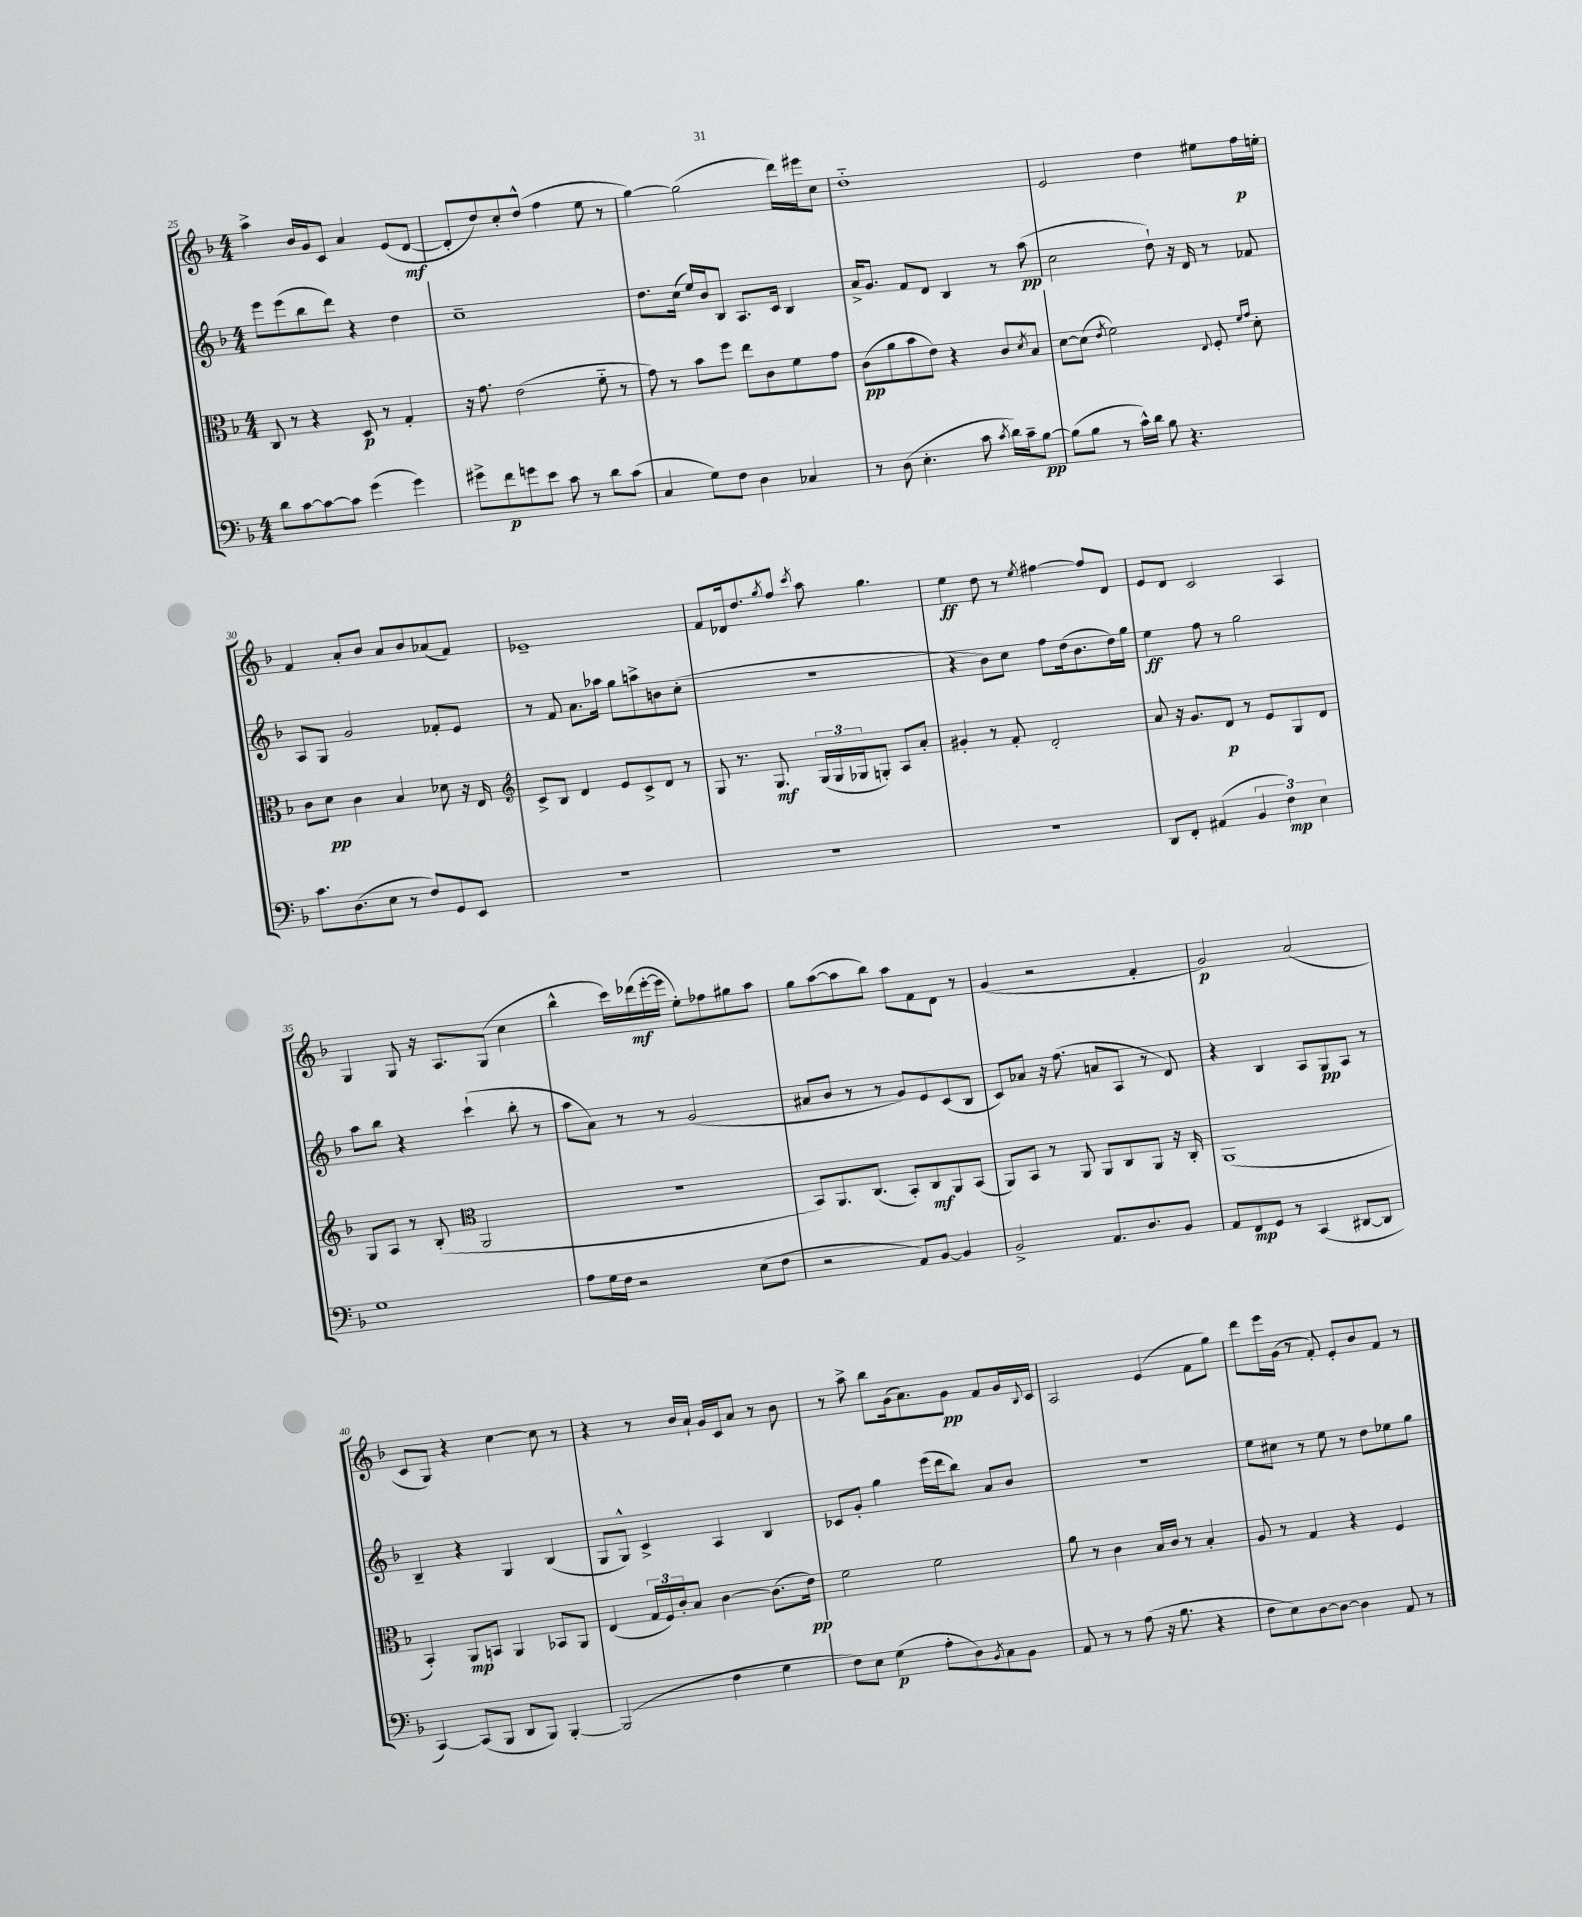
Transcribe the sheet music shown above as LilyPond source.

<<
\new StaffGroup <<
\new Staff = "s0" {
    \clef treble \key f \major \numericTimeSignature \time 4/4
    a''4-> bes'16 g'16 c'8 a'4 e'8( d'8~\mf |
    d'8-. d''8) c''8-. d''8-^( f''4 e''8 r8 |
    g''4~) g''2( d'''16) eis'''16 c''8 |
    d''1-_ |
    e'2 d''4 eis''8 f''16\p e''16-. |
    f'4 a'8-. bes'8 a'8 bes'8 aes'8( f'8) |
    ees'1-- |
    f'8 des'16 d''8. \acciaccatura { g''8 } f''8 \acciaccatura { c'''8 } a''8 g''4. |
    e''4\ff d''8 r8 \acciaccatura { e''8 } fis''4~ fis''8 d'8 |
    e'8 d'8 c'2 a4 |
    g4 g8 r16 a8. g8( c''4 |
    bes''4-^ c'''16) des'''16\mf( e'''16~-. e'''16 e''8-.) fes''8 gis''8 a''8 |
    g''8 a''8~( a''8 bes''8) a''8 f'8 d'8 r8 |
    g'4( r2 f'4-. |
    g'2\p) a'2( |
    c'8 g8) r4 c''4~ c''8 r8 |
    r4 r8 bes'16 a'16-! g'16 c'16 a'8 r8 bes'8 |
    r8 a''8-> bes''8 g'16( a'8.) g'8\pp f'8 g'16 \appoggiatura { bes8 } c'16 |
    a2 e'4( f'8 g''8) |
    d'''8 e'''16 g'16( r8 f'8-.) e'8-. bes'8 f'8 r8 \bar "|." |
}
\new Staff = "s1" {
    \clef treble \key f \major \numericTimeSignature \time 4/4
    e'''8 e'''8( bes''8 d'''8) r4 d''4 |
    c''1-- |
    d''8. c''16( e''16) bes'16 bes8 a8. c'16 bes4 |
    a'16-> g'8. f'8 d'8 bes4 r8 a''8\pp( |
    c''2 d''8-!) r16 d'16 r8 fes'8 |
    a8 g8 g'2 fes'8-. e'8 |
    r8 f'8 a'8. aes''16 g''8 a''8-> b'8 c''8-.( |
    R1 |
    r4 bes'8) c''8 f''8 d''16( bes'8. d''16) g''16 |
    e''4\ff f''8 r8 g''2 |
    a''8 bes''8 r4 c'''4-!( bes''8-. r8 |
    a''8 a'8) r8 r8 g'2( |
    ais'8 bes'8 r8 r8 g'8) e'8 c'8( bes8 |
    c'8) aes'8 r16 f''8.( a'8 a8 r8 d'8) |
    r4 bes4 a8 g8\pp a8 r8 |
    bes4-- r4 g4 bes4( |
    g8 g8-^) c'4-> a4 bes4 |
    ces'8 g'8-. g''4 e'''16( d'''16 bes''8) a'8 bes'8 |
    R1 |
    e''8 cis''8 r8 e''8 r8 d''8 ees''8 g''8 \bar "|." |
}
\new Staff = "s2" {
    \clef alto \key f \major \numericTimeSignature \time 4/4
    c8 r8 r4 d8\p r8 g4-. |
    r16 g'8. e'2( f'8-_ r8 |
    g'8) r8 bes'8 f''8 e''8 c'8 f'8 g'8 |
    c'8\pp( a'8 bes'8 e'8) r4 c'8 \acciaccatura { d'8 } bes8 |
    d'8~ d'8( \acciaccatura { e'8 } f'2) \appoggiatura { e8 } f8-. \grace { f'16 g'16 } d'8-. |
    c'8 d'8\pp c'4 bes4 des'8 r16 e16 |
    \clef treble c'8-> bes8 d'4 e'8 c'8-> d'8 r8 |
    g8 r8. g8.\mf \tuplet 3/2 { g16( g16 ges16 } g8-.) a8 a'8-. |
    gis'4-. r8 f'8-. d'2-. |
    a'8 r16 g'8. d'8\p r8 e'8 g8 d'8 |
    g8 a8 r8 bes8-.( \clef alto a,2 |
    R1 |
    bes,8) a,8. c8.( bes,8-.) c8\mf a,8 bes,8( |
    a,8) bes,8 r8 a,8 a,8 c8 a,8 r16 c16-. |
    a,1( |
    bes,4-.) a,8\mp b,8 a,4 bes,8 a,8 |
    e4( \tuplet 3/2 { g16 f16) c'16-. } bes8 c'4~ c'8.( e'16\pp) |
    f'2 f'2 |
    a'8 r8 c'4 bes16 c'16 r8 bes4-. |
    a8 r8 g4 r4 f4 \bar "|." |
}
\new Staff = "s3" {
    \clef bass \key f \major \numericTimeSignature \time 4/4
    d'8 c'8~ c'8~ c'8 g'4( g'4) |
    gis'8-> f'8\p g'8 e'8 c'8 r8 d'8 c'8( |
    c4 g8) f8 d4 ces4 |
    r8 d8( e4.-. c'8 \acciaccatura { c'8 } d'16) c'16-- bes8~\pp |
    bes8( bes8 r8 c'16-^) d'16 bes8 r4. |
    c'8. d8.( e8 r8 f8) g,8 e,8 |
    R1 |
    R1 |
    R1 |
    d,8 f,8-. ais,4( \tuplet 3/2 { bes,4 f4\mp) e4 } |
    g1 |
    a8 g16 f16 r2 e8( f8 |
    r2 a,8) bes,8~ bes,4 |
    bes,2-> a,8. d8. bes,8 |
    a,8 f,8\mp g,8 r8 c,4( dis,8~ dis,8 |
    c,4~) c,8( bes,,8 d,8 bes,,8) bes,,4~-. |
    bes,,2( f4 g4 |
    f8) e8 g4\p( a8-. d8) \acciaccatura { bes,8 } c8 bes,8 |
    a,8 r8 r8 a8( r16 bes8. r4 |
    f8 e8) d8~ d8~ d4 a,8 r8 \bar "|." |
}
>>
>>
\layout { \context { \Score currentBarNumber = #25 } }
